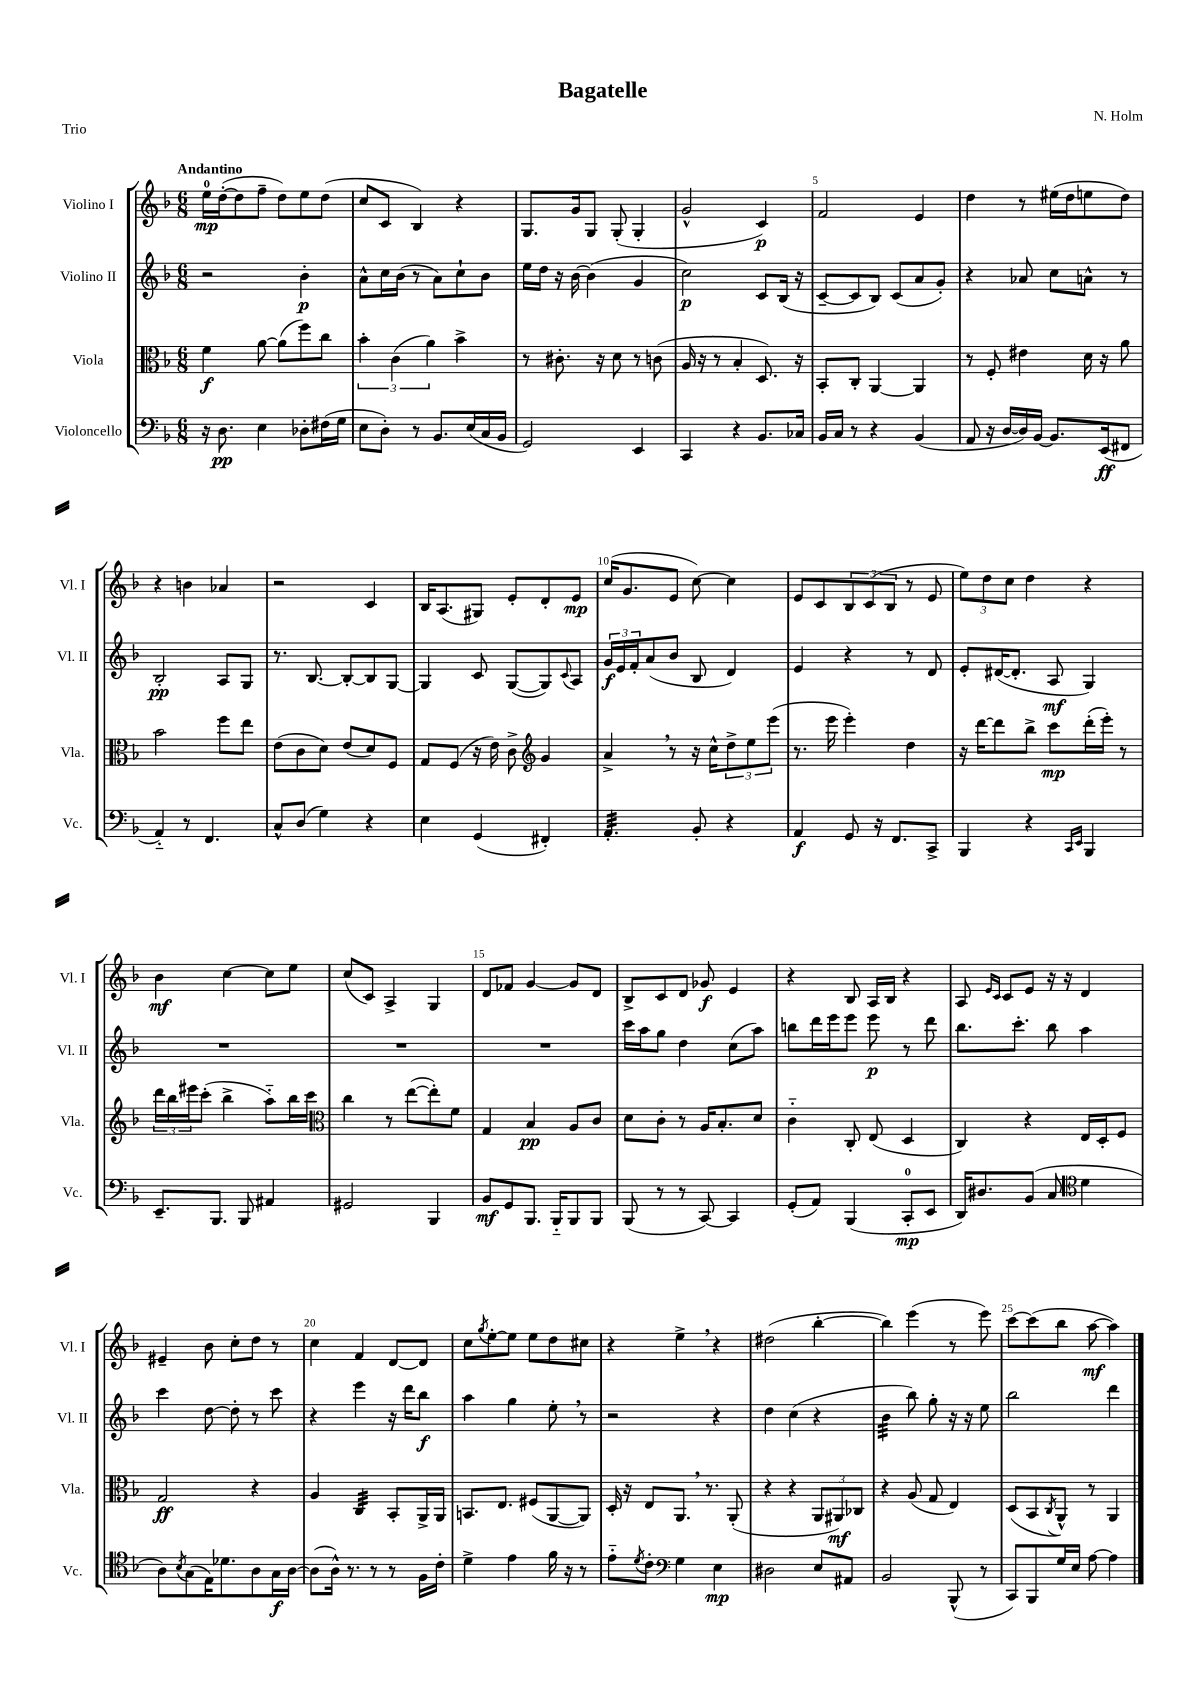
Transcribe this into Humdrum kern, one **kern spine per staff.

**kern	**kern	**kern	**kern
*staff4	*staff3	*staff2	*staff1
*clefF4	*clefC3	*clefG2	*clefG2
*k[b-]	*k[b-]	*k[b-]	*k[b-]
*M6/8	*M6/8	*M6/8	*M6/8
16r	4f	2r	16ee
8.D	.	.	([16dd'
.	.	.	8dd]
4E	[8a	.	8ff~
.	(8a]	.	8dd)
8D-'	8ff)	4b-'	8ee
(16F#	8cc	.	(8dd
16G	.	.	.
=	=	=	=
8E	6b-'	8a^^	8cc
8D')	.	16cc	8c
.	(6c	.	.
.	.	(16b-	.
8r	.	8r	4B-)
.	6a)	.	.
8.BB-	.	8a)	.
.	4b-^	8cc`	4r
(16E	.	.	.
16C	.	8b-	.
16BB-	.	.	.
=	=	=	=
2GG)	8r	16ee	8.G
.	.	16dd	.
.	8.c#'	16r	.
.	.	[16b-	16g
.	.	(4b-]	8G
.	16r	.	.
.	8d	.	(8G'
4EE	8r	4g	4G'
.	(8c	.	.
=	=	=	=
4CC	16A	2cc)	2g^^
.	16r	.	.
.	8r	.	.
4r	4B-'	.	.
8.BB-	8.D)	8c	4c)
.	.	(16B-	.
16C-	16r	16r	.
=	=	=	=
16BB-	8BB-'	[8c~	2f
16C	.	.	.
8r	8C'	8c]	.
4r	[4AA	8B-)	.
.	.	(8c	.
(4BB-	4AA]	8a	4e
.	.	8g')	.
=	=	=	=
8AA	8r	4r	4dd
16r	8F'	.	.
[16D	.	.	.
16D])	4e#	8a-	8r
[16BB-	.	.	.
8.BB-]	.	8cc	(16ee#
.	.	.	16dd
.	16d	8a^^	8ee
(16EE	16r	.	.
8FF#	8a	8r	8dd)
=	=	=	=
4AA'~)	2b-	2B-'	4r
8r	.	.	4b
4.FF	.	.	.
.	8ff	8A	4a-
.	8ee	8G	.
=	=	=	=
8C^^	(8e	8.r	2r
(8D	8c	.	.
.	.	[8.B-	.
4G)	8d)	.	.
.	(8e	8B-'_	.
4r	8d)	8B-]	4c
.	8F	[8G	.
=	=	=	=
4E	8G	4G]	16B-
.	.	.	(8.A
.	(8F	.	.
(4GG	16r	8c	8G#)
.	16e)	.	.
.	8c^	([8G	8e'
*	*clefG2	*	*
4FF#')	4g	8G])	8d'
.	.	8qqc	.
.	.	8A	8e
=	=	=	=
4.AA'	4a^	24g	(16cc
.	.	24e	.
.	.	.	8.g
.	.	24f'	.
.	.	(8a	.
.	8r	8b-	8e
8BB-'	16r	8B-	[8cc)
.	16cc^^	.	.
4r	12dd^	4d)	4cc]
.	12ee	.	.
.	(12eee	.	.
=	=	=	=
4AA	8.r	4e	8e
.	.	.	8c
.	16eee	.	.
8GG	4eee')	4r	12B-
.	.	.	(12c
16r	.	.	.
.	.	.	12B-
8.FF	.	.	.
.	4dd	8r	8r
8CC^	.	8d	8e
=	=	=	=
4BBB-	16r	8e'	12ee)
.	[16ddd	.	.
.	.	.	12dd
.	8ddd]	([16d#	.
.	.	.	12cc
.	.	8.d#']	.
4r	8bb-^	.	4dd
.	8ccc	8A	.
16qqCC	.	.	.
16qqEE	.	.	.
4BBB-	(16ddd'	4G)	4r
.	16eee')	.	.
.	8r	.	.
=	=	=	=
8.EE~	24ddd	2.r	4b-
.	24bb-	.	.
.	24eee#	.	.
.	(8ccc'	.	.
8.BBB-	.	.	.
.	4bb-^	.	[4cc
8BBB-	.	.	.
4AA#	8aa'~)	.	8cc]
.	16bb-	.	8ee
.	16ccc	.	.
=	=	=	=
*	*clefC3	*	*
2GG#	4cc	2.r	(8cc
.	.	.	8c)
.	8r	.	4A^
.	([8ee	.	.
4BBB-	8ee'])	.	4G
.	8f	.	.
=	=	=	=
8BB-	4G	2.r	8d
8GG	.	.	8f-
8.BBB-	4B-	.	[4g
16BBB-'~	.	.	.
8BBB-	8A	.	8g]
8BBB-	8c	.	8d
=	=	=	=
(8BBB-	8d	16ccc	8B-^
.	.	16aa	.
8r	8c'	8gg	8c
8r	8r	4dd	8d
[8CC)	16A	.	8g-
.	8.B-'	.	.
4CC]	.	(8cc	4e
.	8d	8aa)	.
=	=	=	=
(8GG'	4c'~	8bb	4r
8AA)	.	16ddd	.
.	.	16eee	.
(4BBB-	8C'	8eee	8B-
.	(8E	8eee	16A
.	.	.	16B-
8CC'	4D	8r	4r
8EE	.	8ddd	.
=	=	=	=
16DD)	4C)	8.bb-	8A
8.D#	.	.	.
.	.	.	16qqe
.	.	.	16qqc
.	.	.	8c
.	.	8.ccc'	.
(8BB-	4r	.	8e
8C	.	8bb-	16r
.	.	.	16r
*clefC4	*	*	*
4d	16E	4aa	4d
.	16D'	.	.
.	8F	.	.
=	=	=	=
8A)	2G	4ccc	4e#~
8qB-	.	.	.
(8G	.	.	.
16E)	.	[8dd	8b-
8.d-	.	.	.
.	.	8dd']	8cc'
8A	4r	8r	8dd
16G	.	8ccc	8r
[16A	.	.	.
=	=	=	=
(8A]	4A	4r	4cc
16A^^)	.	.	.
8.r	.	.	.
.	4C	4eee	4f
8r	.	.	.
8r	8BB-'	16r	[8d
.	.	16ddd	.
16F	16AA^	8bb-	8d]
16c'	16AA	.	.
=	=	=	=
4d^	8.BB	4aa	8cc
.	.	.	8qgg
.	.	.	[8ee'
.	8.E	.	.
4e	.	4gg	8ee]
.	(8F#	.	8ee
16f	[8AA	8ee'	8dd
16r	.	.	.
8r	8AA])	8r	8cc#
=	=	=	=
8e'~	16D'	2r	4r
.	16r	.	.
8qd	.	.	.
8c'	8E	.	.
*clefF4	*	*	*
4G	8.AA	.	4ee^
.	8.r	.	.
4E	.	4r	4r
.	(8AA'	.	.
=	=	=	=
2D#	4r	4dd	(2dd#
.	4r	(4cc	.
8E	12AA	4r	[4bb-'
.	12AA#)	.	.
8AA#	.	.	.
.	12C-	.	.
=	=	=	=
2BB-	4r	4b-	4bb-])
.	(8A	8bb-)	(4eee
.	8G	8gg'	.
(8BBB-^^	4E)	16r	8r
.	.	16r	.
8r	.	8ee	8eee)
=	=	=	=
8CC)	(8D	2bb-	[8ccc
8BBB-	8BB-	.	(8ccc]
.	8qC	.	.
16G	8AA^^)	.	8bb-
16E	.	.	.
[8A	8r	.	[8aa
4A]	4AA	4ddd	4aa])
==	==	==	==
*-	*-	*-	*-
